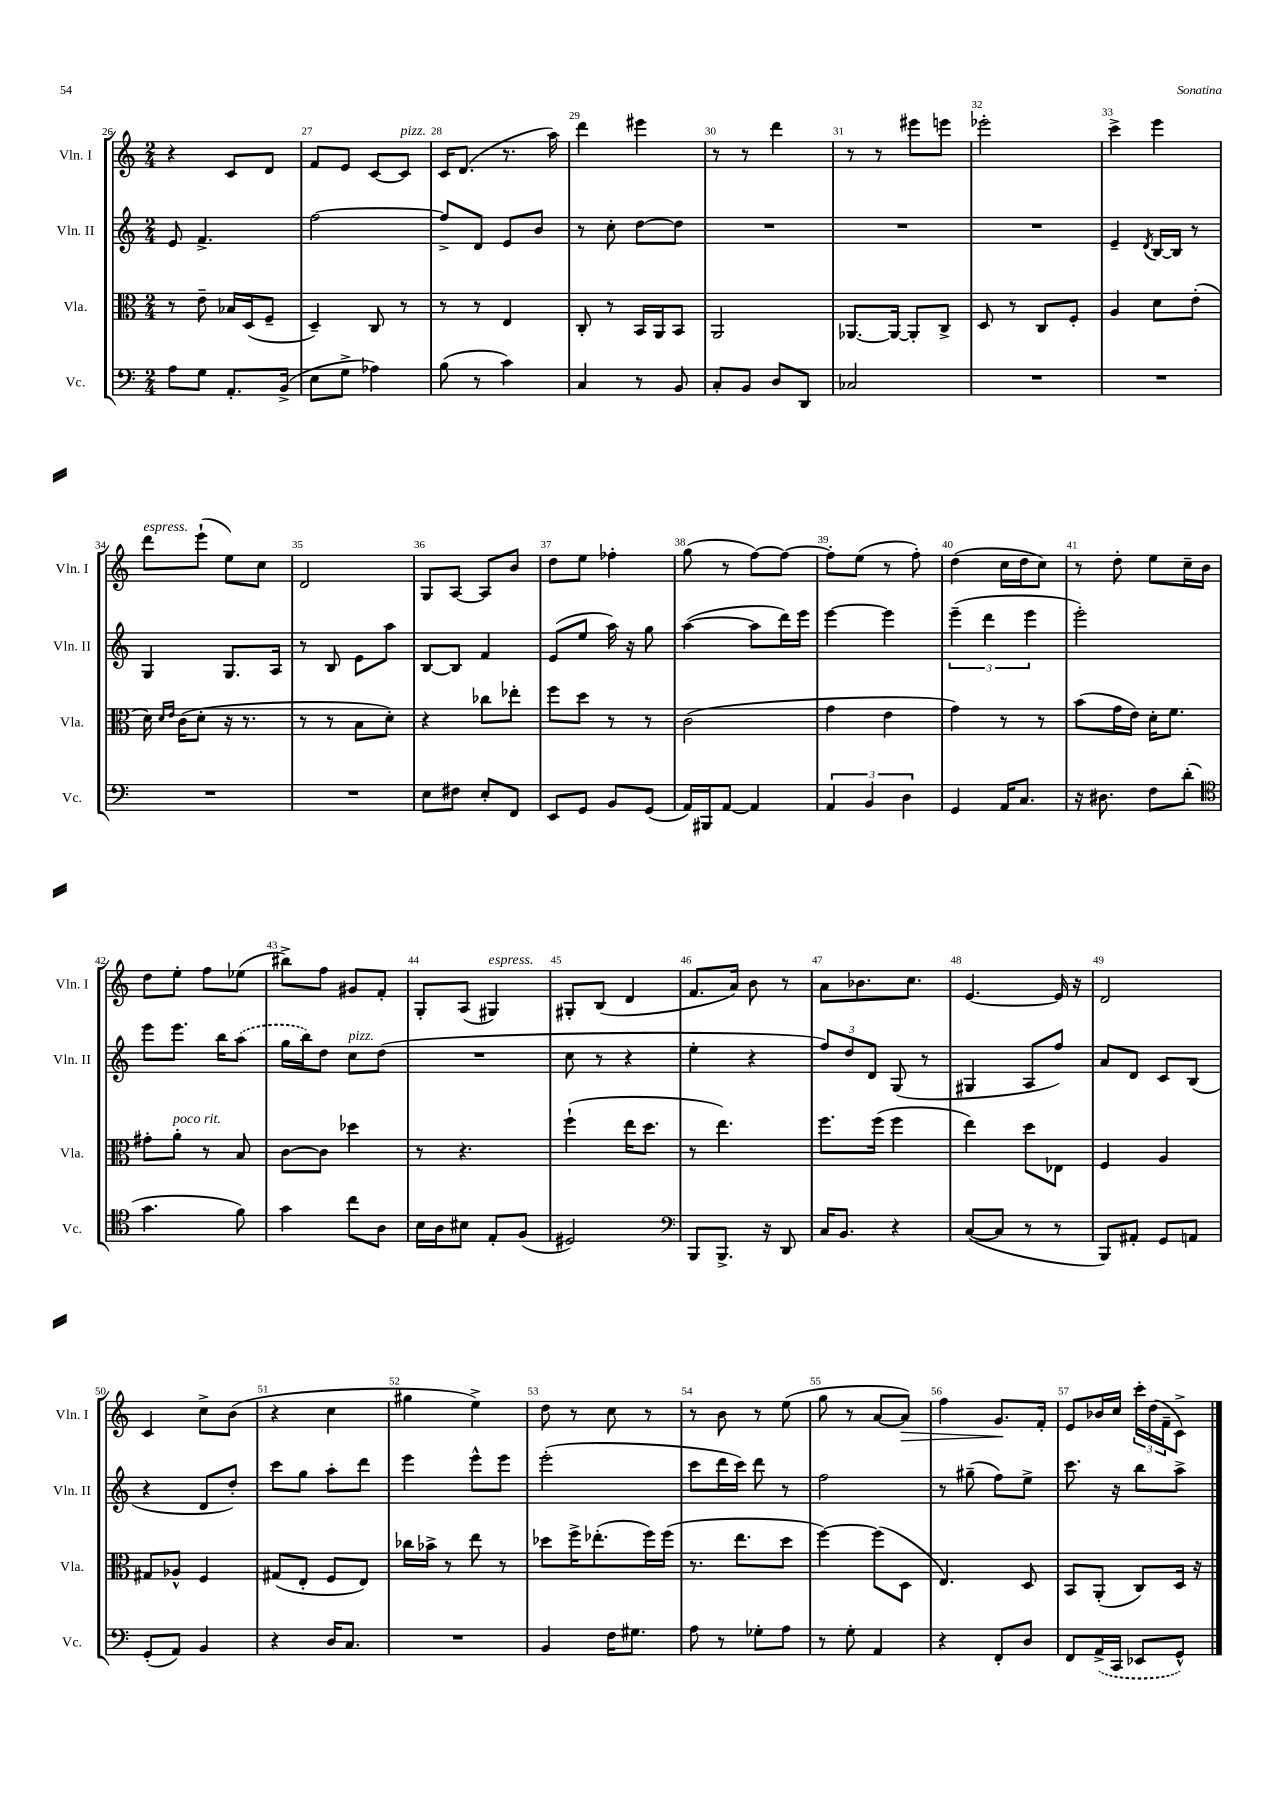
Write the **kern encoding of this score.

**kern	**kern	**kern	**kern
*staff4	*staff3	*staff2	*staff1
*clefF4	*clefC3	*clefG2	*clefG2
*k[]	*k[]	*k[]	*k[]
*M2/4	*M2/4	*M2/4	*M2/4
8A\L	8r	8e/	4r
8G\J	8e~\	4.f^/	.
8.AA'/L	16B-/LL	.	8c/L
.	(16D/J	.	.
.	8F~/J	.	8d/J
(16BB^/Jk	.	.	.
=	=	=	=
8E\L	4D~/)	[2ff\	8f/L
8G^\J	.	.	8e/J
4A-\)	8C/	.	[8c/L
.	8r	.	8c/]J
=	=	=	=
(8B\	8r	8ff^/]L	16c/LK
.	.	.	(8.d/J
8r	8r	8d/J	.
4c\)	4E/	8e/L	8.r
.	.	8b/J	.
.	.	.	16aa\)
=	=	=	=
4C/	8C'/	8r	4ddd\
.	8r	8cc'\	.
8r	16BB/LL	[8dd\L	4eee#\
.	16AA/J	.	.
8BB/	8BB/J	8dd\]J	.
=	=	=	=
8C'/L	2AA/	2r	8r
8BB/J	.	.	8r
8D/L	.	.	4ddd\
8DD/J	.	.	.
=	=	=	=
2C-/	[8.AA-/L	2r	8r
.	.	.	8r
.	16AA-/_Jk	.	.
.	8AA-'/]L	.	8eee#\L
.	8C^/J	.	8eee\J
=	=	=	=
2r	8D/	2r	2eee-'\
.	8r	.	.
.	8C/L	.	.
.	8F'/J	.	.
=	=	=	=
2r	4A/	4e~/	4ccc^\
.	.	8qd/	.
.	8d\L	[16B/LL	4eee\
.	.	16B/]JJ	.
.	(8e'\J	8r	.
=	=	=	=
2r	16d\)	4G/	8ddd\L
.	16qqd/LL	.	.
.	16qqe/JJ	.	.
.	(16c\LK	.	.
.	8d'\J	.	(8eee`\J
.	16r	8.G/L	8ee\L)
.	8.r	.	.
.	.	.	8cc\J
.	.	16A/Jk	.
=	=	=	=
2r	8r	8r	2d/
.	8r	8B/	.
.	8B\L	8e\L	.
.	8d'\J)	8aa\J	.
=	=	=	=
8E\L	4r	[8B/L	8G/L
8F#\J	.	8B/]J	[8A/J
8E'/L	8cc-\L	4f/	8A/]L
8FF/J	8ee-'\J	.	8b/J
=	=	=	=
8EE/L	8ff\L	(8e/L	8dd\L
8GG/J	8dd\J	8ee/J	8ee\J
8BB/L	8r	16aa\)	4ff-'\
.	.	16r	.
(8GG/J	8r	8gg\	.
=	=	=	=
16AA/LL)	(2c\	([4aa\	(8gg\
16BBB#/J	.	.	.
[8AA/J	.	.	8r
4AA/]	.	8aa\]L	[8ff\L)
.	.	16ddd\L)	8ff\_J
.	.	16eee\JJ	.
=	=	=	=
6AA/	4g\	[4eee\	8ff'\]L
.	.	.	(8ee\J
6BB/	.	.	.
.	4e\	4eee\]	8r
6D\	.	.	.
.	.	.	8ff'\)
=	=	=	=
4GG/	4g\)	(6eee~\	(4dd\
.	.	6ddd\	.
16AA/LK	8r	.	16cc\LL
8.C/J	.	.	16dd\J
.	.	6eee\	.
.	8r	.	8cc\J)
=	=	=	=
16r	(8b\L	2eee'\)	8r
8.D#\	.	.	.
.	16g\L	.	8dd'\
.	16e\JJ)	.	.
8F\L	16d'\LK	.	8ee\L
.	8.f\J	.	.
(8d'\J	.	.	16cc~\L
.	.	.	16b\JJ
=	=	=	=
*clefC4	*	*	*
4.g\	8g#'\L	8eee\L	8dd\L
.	8a'\J	8.eee\J	8ee'\J
.	8r	.	8ff\L
.	.	16bb\LK	.
8f\)	8B/	(8aa\J	(8ee-\J
=	=	=	=
4g\	[8c\L	16gg\LL	8bb#^\L)
.	.	16bb\J)	.
.	8c\]J	8dd\J	8ff\J
8cc\L	4dd-\	8cc\L	8g#/L
8A\J	.	(8dd\J	8f'/J
=	=	=	=
16B\LL	8r	2r	8G'/L
16A\J	.	.	.
8B#\J	4.r	.	(8A/J
8E'/L	.	.	4G#/)
(8F/J	.	.	.
=	=	=	=
2D#/)	(4ff`\	8cc\	8G#'/L
.	.	8r	(8B/J
.	16ee\LK	4r	4d/
.	8.dd\J	.	.
=	=	=	=
*clefF4	*	*	*
8BBB/L	8r	4ee'\	8.f/L
8.BBB^/J	4.ee\)	.	.
.	.	.	16a/Jk)
.	.	4r	8b\
16r	.	.	.
8DD/	.	.	8r
=	=	=	=
16C/LK	8.ff\L	12ff/L)	8a\L
8.BB/J	.	.	.
.	.	12dd/	.
.	.	.	8.b-\
.	.	12d/J	.
.	(16ff\Jk	.	.
4r	4ff\	(8G/	.
.	.	.	8.cc\J
.	.	8r	.
=	=	=	=
([8C/L	4ee\)	4G#/	[4.e/
8C/]J	.	.	.
8r	8dd\L	8A/L	.
8r	8E-\J	8ff/J)	16e/]
.	.	.	16r
=	=	=	=
8BBB/L)	4F/	8a/L	2d/
8AA#'/J	.	8d/J	.
8GG/L	4A/	8c/L	.
8AA/J	.	(8B/J	.
=	=	=	=
(8GG'/L	8G#/L	4r	4c/
8AA/J)	8A-^^/J	.	.
4BB/	4F/	8d/L	8cc^\L
.	.	8dd'/J)	(8b\J
=	=	=	=
4r	(8G#/L	8ccc\L	4r
.	8E'/J	8gg\J	.
16D/LK	8F/L	8aa'\L	4cc\
8.C/J	.	.	.
.	8E/J)	8ddd\J	.
=	=	=	=
2r	16cc-\LL	4eee\	4gg#\
.	16b-^\JJ	.	.
.	8r	.	.
.	8ee\	8eee^^\L	4ee^\)
.	8r	8eee\J	.
=	=	=	=
4BB/	8dd-\L	(2eee'\	8dd\
.	16ff^\K	.	8r
.	(8.ee-'\	.	.
16F\LK	.	.	8cc\
8.G#\J	.	.	.
.	16ff\L)	.	8r
.	(16ff\JJ	.	.
=	=	=	=
8A\	8.r	8ccc\L	8r
8r	.	16ddd\L	8b\
.	8.ee\L	16ccc\JJ)	.
8G-'\L	.	8ddd\	8r
8A\J	8dd\J	8r	(8ee\
=	=	=	=
8r	[4ff\)	2ff\	8gg\
8G'\	.	.	8r
4AA/	(8ff\]L	.	[8a/L
.	8D\J	.	8a/]J)
=	=	=	=
4r	4.E/)	8r	4ff\
.	.	(8gg#~\	.
8FF'/L	.	8ff\L)	8.g/L
8D/J	8D/	8ee^\J	.
.	.	.	16f'/Jk
=	=	=	=
8FF/L	8BB/L	8.ccc\	8e/L
(16AA^/L	(8AA'/J	.	16b-/L
16CC/JJ	.	16r	16cc/JJ
8EE-/L	8C/L)	8bb\L	24ccc'\LL
.	.	.	(24dd\
.	.	.	24f~\J
8GG^^/J)	16D/Jk	8aa^\J	8c^\J)
.	16r	.	.
==	==	==	==
*-	*-	*-	*-
